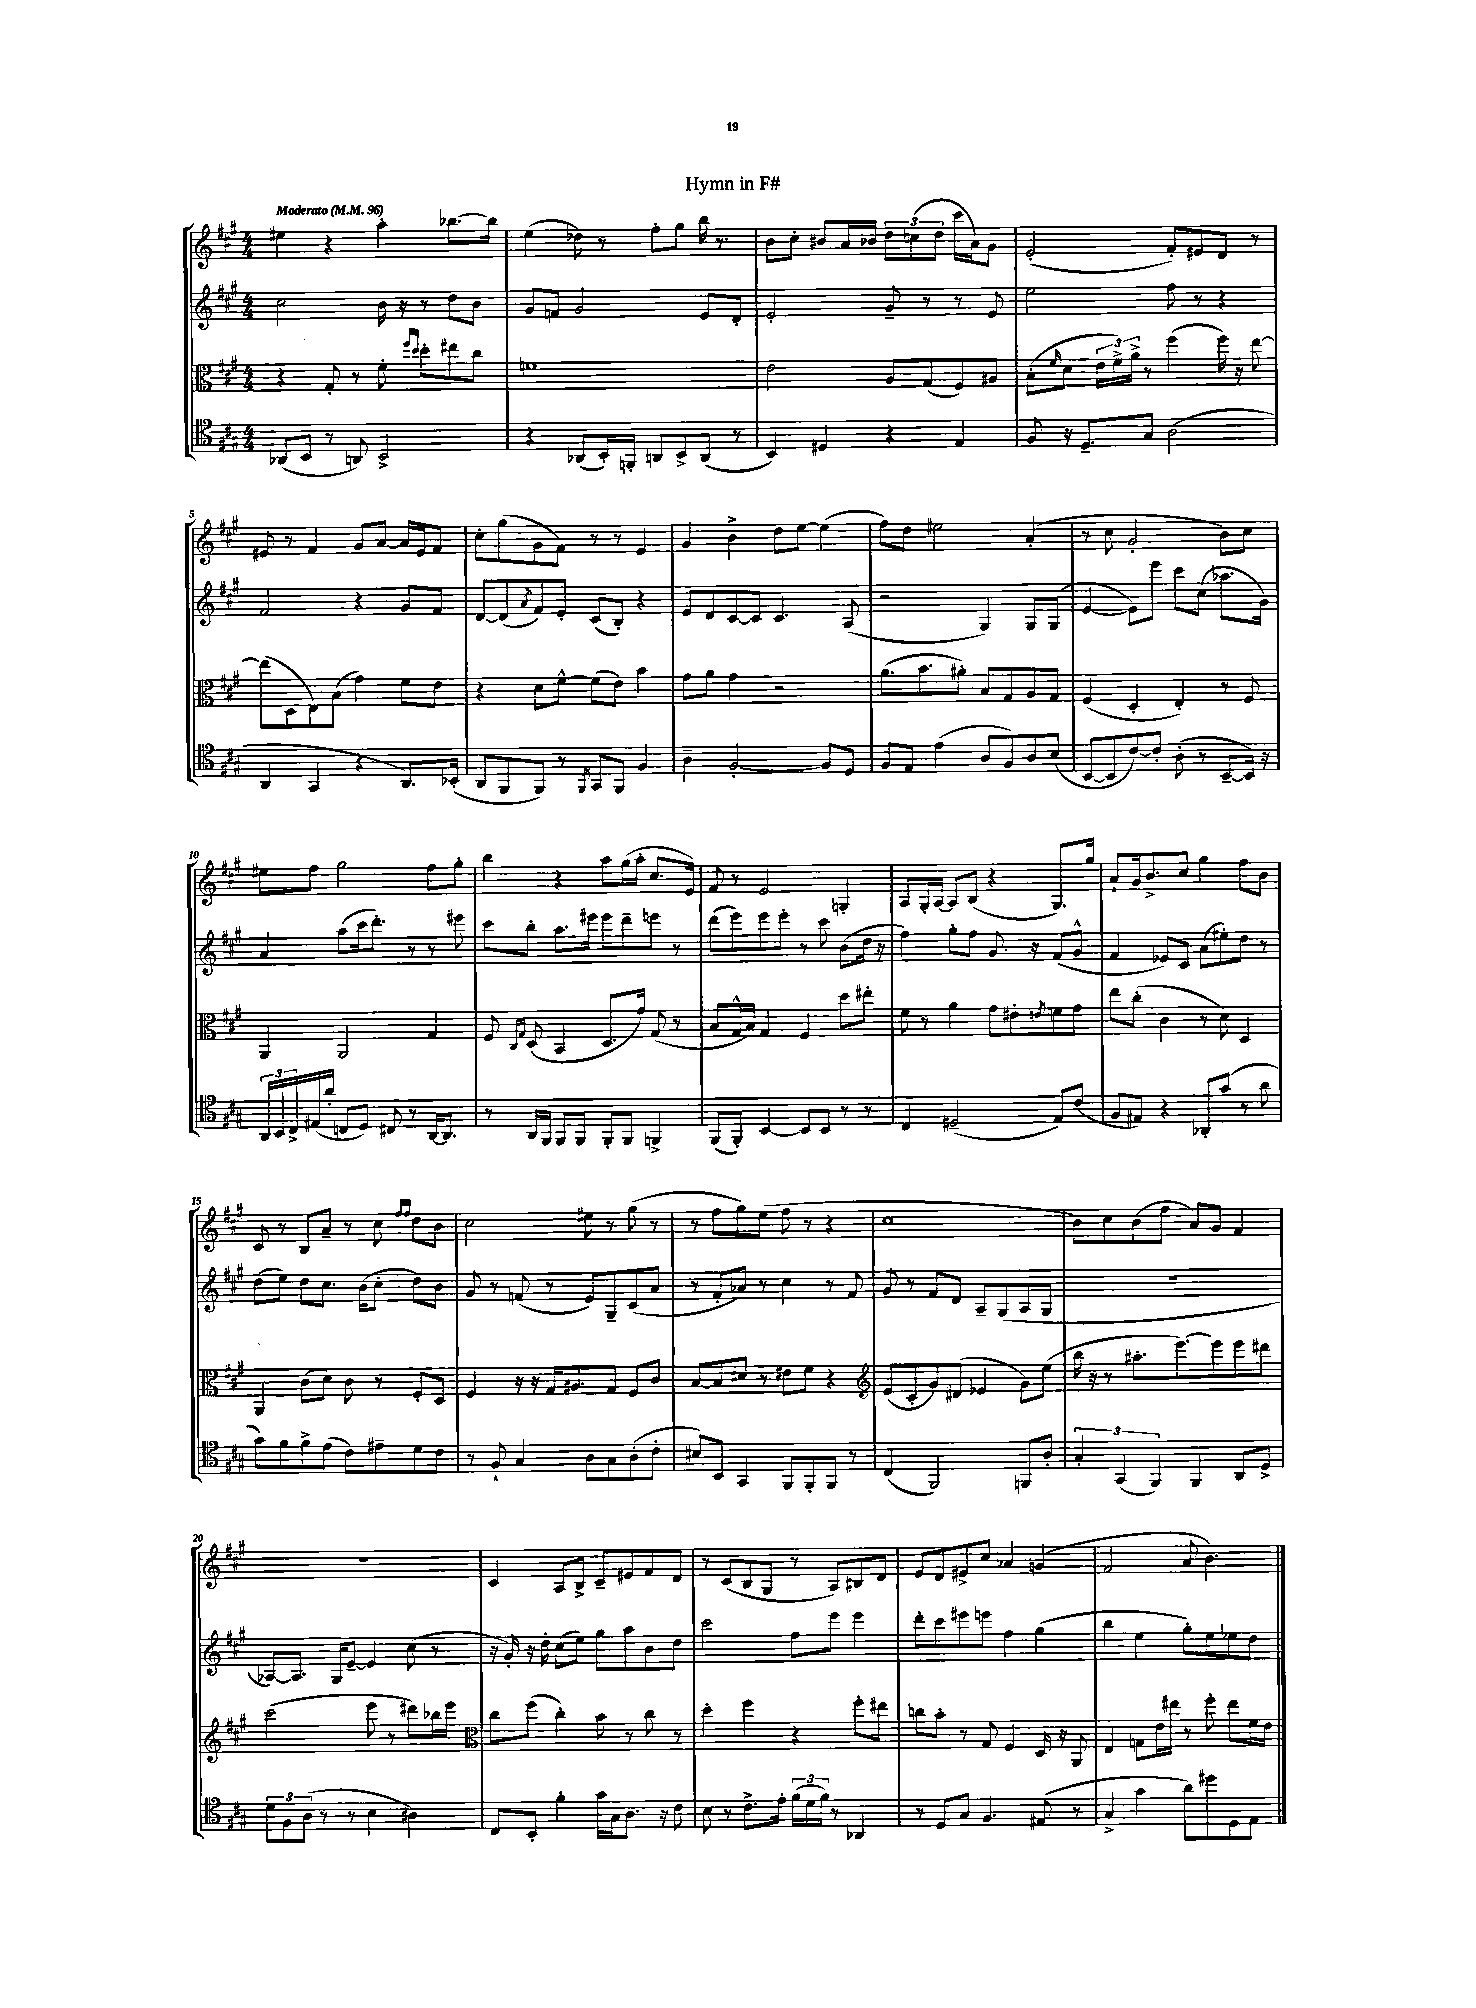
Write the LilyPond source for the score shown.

\header { title = "Hymn in F#" }
<<
\new StaffGroup <<
\new Staff = "s0" {
    \clef treble \key a \major \numericTimeSignature \time 4/4 \tempo "Moderato" 4 = 96
    eis''4 r4 a''4-. bes''8.~ bes''16 |
    e''4( des''8) r8 fis''8-. gis''8 b''16 r8. |
    b'8 cis''8-. bis'8 a'16 bes'16 \tuplet 3/2 { d''8 c''8( d''8 } cis'''16 a'16) gis'8 |
    e'2-.( fis'8-.) eis'8 d'8 r8 |
    eis'8 r8 fis'4 gis'8 a'8~ a'16 eis'16 fis'8 |
    cis''8-. gis''8( gis'8 fis'8) r8 r8 e'4 |
    gis'4 b'4-> d''8 e''8~ e''4( |
    fis''8) d''8 eis''2 a'4-.( |
    r8 cis''8 gis'2-. b'8) cis''8 |
    eis''8 fis''8 gis''2 fis''8 gis''8-. |
    b''4 r4 a''8 gis''16( a''16-. cis''8. e'16) |
    fis'8 r8 e'2 g4-. |
    a8 gis16-. a16~ a8 b8( r4 gis8.) gis''16 |
    a'8-! gis'16 b'8.-> cis''8 gis''4 fis''8 b'8 |
    cis'8 r8 b8 a'8-- r8 cis''8 \grace { fis''16 fis''16 } d''8 b'8 |
    cis''2 eis''8 r8 gis''8( r8 |
    r8 fis''8 gis''8) e''8( fis''8 r8 r4 |
    cis''1 |
    b'8) cis''8 b'8( fis''8 a'8) gis'8 fis'4 |
    R1 |
    cis'4 a8 b8-> cis'8-- eis'8 fis'8 d'8 |
    r8 cis'8( b8 gis8 r8 a8) bis8 d'8 |
    e'8 d'8 eis'8-> cis''8 aes'4 g'4( |
    fis'2 a'8 b'4.) \bar "|." |
}
\new Staff = "s1" {
    \clef treble \key a \major \numericTimeSignature \time 4/4
    cis''2 b'16 r16 r8 d''8 b'8 |
    gis'8 f'8 gis'2 e'8 d'8-. |
    e'2-. gis'8-- r8 r8 e'8 |
    e''2 fis''8 r8 r4 |
    fis'2 r4 gis'8 fis'8 |
    d'8~ d'8( \acciaccatura { a'8 } fis'8) e'8-. cis'8( b8-.) r4 |
    e'8 d'8 cis'8~ cis'8 cis'4. a8( |
    r2 gis4) gis8 gis8( |
    e'4~ e'8) e'''8 cis'''8 cis''8( aes''8. gis'16) |
    a'4 a''8( cis'''16 d'''8.-.) r8 r8 eis'''8 |
    cis'''8 b''8-. a''8. eis'''16 eis'''8 d'''8-- e'''8 r8 |
    d'''8( e'''8) e'''8 e'''8-. r8 cis'''8 b'8( d''16 r16 |
    fis''4) gis''8-. fis''8 gis'8. r16 fis'8( gis'8-^ |
    fis'4 ees'8) cis'8 a'8( eis''8-.) d''8 r8 |
    d''8( e''8) d''8 cis''8. b'16( cis''8-. d''8) b'8 |
    gis'8 r8 f'8( r8 e'8) gis8-- cis'8( a'8 |
    r8 fis'8-. aes'8) r8 cis''4 r8 fis'8 |
    gis'8 r8 fis'8 d'8 a8-- gis8( a8 gis8 |
    r1 |
    aes8~) aes8. gis16 e'8~-- e'4 cis''8( r8 |
    r16 gis'16-.) r16 d''16-. cis''8( e''8) gis''8 a''8 b'8 d''8 |
    cis'''2 fis''8 e'''8 e'''4 |
    d'''8-. cis'''8 eis'''8 e'''8 fis''4 gis''4( |
    b''4 e''4 gis''8-.) e''8 ees''8 d''8 \bar "|." |
}
\new Staff = "s2" {
    \clef alto \key a \major \numericTimeSignature \time 4/4
    r4 gis8-. r8 fis'8-. \grace { fis''16 d''16 } d''8-. eis''8 cis''8 |
    f'1 |
    e'2 a8 gis8( fis8) ais8 |
    b8-.( \grace { fis'16 } d'8 \tuplet 3/2 { e'16 fis'16->) a'16-> } r8 fis''4( fis''16) r16 e''8~ |
    e''8( d8 e8) b8( gis'4) fis'8 e'8 |
    r4 d'8 fis'8~-^ fis'8( e'8) b'4 |
    gis'8 a'8 gis'4 r2 |
    a'8.( b'8. ais'8-.) b8 gis8 a8 gis8 |
    fis4( d4-. e4-.) r8 fis8 |
    a,4 a,2 gis4 |
    fis8 \grace { cis16 gis16 } d8( b,4 d8. gis'16) gis8( r8 |
    b8 gis16-^ b16) gis4 fis4 d''8 eis''8-. |
    fis'8 r8 a'4 gis'8 eis'8-. \acciaccatura { e'8 } f'8 gis'8 |
    e''8 cis''8-.( cis'4 r8 d'8) d4 |
    a,4 cis'8( d'8) cis'8 r8 fis8-. d8 |
    fis4 r16 r16 gis16 ais8. gis8 fis8 cis'8 |
    b8~ b8 dis'8 r8 eis'8 fis'8 r4 |
    \clef treble e'8( cis'8-. gis'8) dis'8( ees'4 gis'8) e''8( |
    b''16 r16 r8 ais''8.-. e'''8.~) e'''8 e'''8 dis'''8 |
    cis'''2( e'''8 r8 dis'''8) bes''16 e'''16 |
    \clef alto cis''8 fis''8( cis''4-.) b'8 r8 cis''8 r8 |
    d''4-. fis''4 r4 fis''8-. eis''8 |
    c''8 b'8-. r8 gis8 fis4 d16 r16 a,8 |
    e4 g8 e'16 eis''16 r8 fis''8-. eis''8 fis'16 e'16 \bar "|." |
}
\new Staff = "s3" {
    \clef tenor \key a \major \numericTimeSignature \time 4/4
    aes,8( b,8 r8 a,8) b,2-> |
    r4 aes,8( b,16-.) f,16-. a,8 b,8-> a,8( r8 |
    b,4) dis4 r4 e4 |
    fis8 r16 d8.-- gis8 a2( |
    a,4 gis,4 r4 a,8.) bes,16-.( |
    a,8 fis,8 fis,8) r8 \acciaccatura { fis,8 } gis,8 fis,8 fis4 |
    a4-- fis2~-. fis8 d8 |
    fis8 e8 e'4( a8 fis8) a8 b8( |
    b,8~ b,8 cis'8~) cis'8-. a8-.( r8 b,8~-- b,16) r16 |
    \tuplet 3/2 { a,16 b,16 cis16-> } eis16( a'16-. c8 d8) cis8 r8 a,16~ a,8. |
    r8 a,16 fis,16 fis,8 fis,8 fis,8-. fis,8 f,4-> |
    fis,8( fis,8-.) b,4~ b,8 b,8 r8 r8 |
    cis4 dis2--( e8) cis'8( |
    fis8 eis8) r4 aes,8-. gis'8( r8 a'8 |
    gis'8) fis'8 fis'8-> e'8( cis'8) eis'8-- d'8 cis'8 |
    r8 fis8-! gis4 a8 gis8 a8-.( cis'8-. |
    bis8) b,8 gis,4 fis,8 fis,8-. fis,8 r8 |
    cis4( fis,2) f,8 a8-. |
    \tuplet 3/2 { gis4-. gis,4( fis,4) } fis,4 a,8 d8-> |
    \tuplet 3/2 { d'8 fis8 a8( } r8 r8 b4 ais4) |
    cis8 b,8-. fis'4-. gis'16 gis16 a8. r16 cis'8 |
    b8 r8 cis'8.-> e'16-. \tuplet 3/2 { fis'16( d'16 fis'16) } r8 aes,4 |
    r8 d8 gis8 fis4. eis8( r8 |
    gis4-> gis'4 a'8) dis''8 d8 e8 \bar "|." |
}
>>
>>
